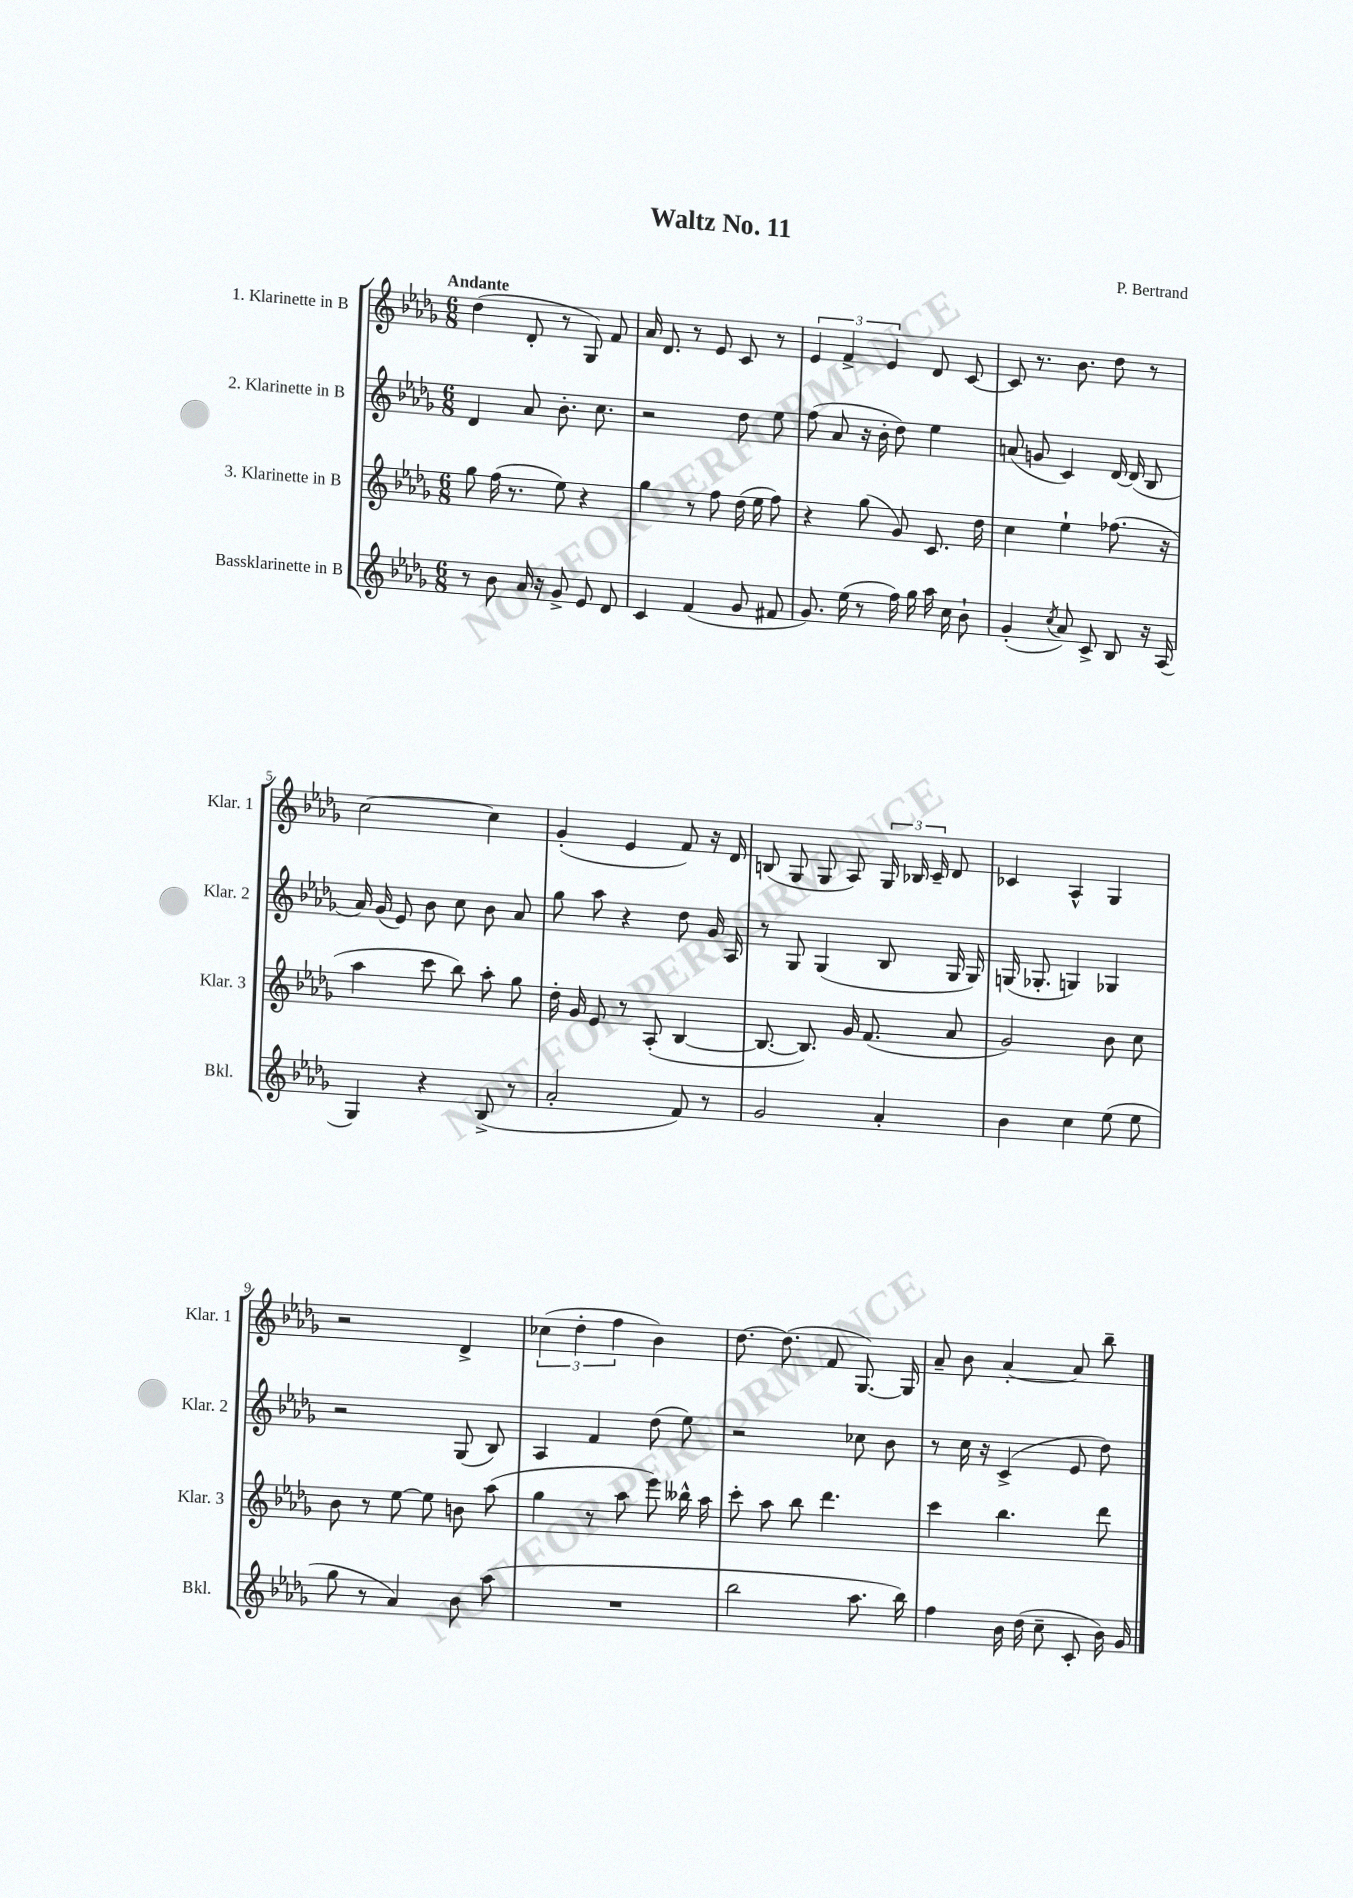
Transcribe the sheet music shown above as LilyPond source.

\header { title = "Waltz No. 11" composer = "P. Bertrand" }
<<
\new StaffGroup <<
\new Staff = "s0" \with { instrumentName = "1. Klarinette in B" shortInstrumentName = "Klar. 1" } {
    \clef treble \key des \major \numericTimeSignature \time 6/8 \tempo "Andante"
    \autoBeamOff des''4( des'8-. r8 ges8) f'8 |
    aes'16 des'8. r8 ees'8 c'8 r8 |
    \tuplet 3/2 { ees'4 f'4-> ees'4 } des'8 c'8~ |
    c'8 r8. bes'8. des''8 r8 |
    c''2~ c''4 |
    ges'4-.( ees'4 f'8) r16 des'16 |
    b8( ges8 ges8 aes8) \tuplet 3/2 { ges16 bes16 c'16-- } des'8 |
    ces'4 aes4-^ ges4 |
    r2 des'4-> |
    \tuplet 3/2 { ces''4( des''4-. f''4 } bes'4) |
    des''8.~ des''8.( f'8 ges8.~) ges16 |
    aes'8-- bes'8 aes'4~-. aes'8 bes''8-- \bar "|." |
}
\new Staff = "s1" \with { instrumentName = "2. Klarinette in B" shortInstrumentName = "Klar. 2" } {
    \clef treble \key des \major \numericTimeSignature \time 6/8
    \autoBeamOff des'4 aes'8 bes'8.-. c''8. |
    r2 des''8 ees''8 |
    f''8( aes'8 r16 bes'16-. des''8) ees''4 |
    a'8( g'8 c'4) des'16~ des'16( bes8 |
    aes'16) ges'16( ees'8) bes'8 c''8 bes'8 aes'8 |
    ges''8 aes''8 r4 des''8 ges'16 aes16 |
    r8 ges8 ges4( bes8 ges16 ges16) |
    g16( ges8.-. g4) ges4 |
    r2 ges8( bes8) |
    aes4 f'4 des''8( ees''8) |
    r2 ces''8 bes'8 |
    r8 c''16 r16 c'4->( ees'8 des''8) \bar "|." |
}
\new Staff = "s2" \with { instrumentName = "3. Klarinette in B" shortInstrumentName = "Klar. 3" } {
    \clef treble \key des \major \numericTimeSignature \time 6/8
    \autoBeamOff ges''8 f''16( r8. ees''8) r4 |
    ges''4 r8 f''8 des''16( ees''16 f''8) |
    r4 ges''8( ges'8) c'8. des''16 |
    c''4 ees''4-! fes''8.( r16 |
    aes''4 c'''8 bes''8) aes''8-. ges''8 |
    des''16-. ges'16 ees'8 r8 aes8-.( bes4~ |
    bes8.~ bes8.) ges'16 f'8.( aes'8 |
    ges'2) bes'8 c''8 |
    bes'8 r8 ees''8~ ees''8 b'8 aes''8( |
    ges''4 r8 aes''8 ees'''8) beses''16-^ aes''16 |
    c'''8-. aes''8 bes''8 des'''4. |
    c'''4 bes''4. des'''8 \bar "|." |
}
\new Staff = "s3" \with { instrumentName = "Bassklarinette in B" shortInstrumentName = "Bkl." } {
    \clef treble \key des \major \numericTimeSignature \time 6/8
    \autoBeamOff r8 bes'8 aes'16 r16 ges'8-> ees'8 des'8 |
    c'4 f'4( ges'8 fis'8 |
    ges'8.) ees''16( r8 f''16) ges''16 aes''16 c''16 bes'8-! |
    ges'4-.( \acciaccatura { c''8 } aes'8) c'8-> bes8 r16 aes16( |
    ges4) r4 bes8->( r8 |
    aes'2-. f'8) r8 |
    ges'2 aes'4-. |
    bes'4 c''4 ees''8( ees''8 |
    ges''8 r8 aes'4) bes'8 aes''8( |
    R2. |
    bes''2 aes''8. bes''16) |
    f''4 bes'16 des''16( c''8-- c'8-. bes'16) ges'16 \bar "|." |
}
>>
>>
